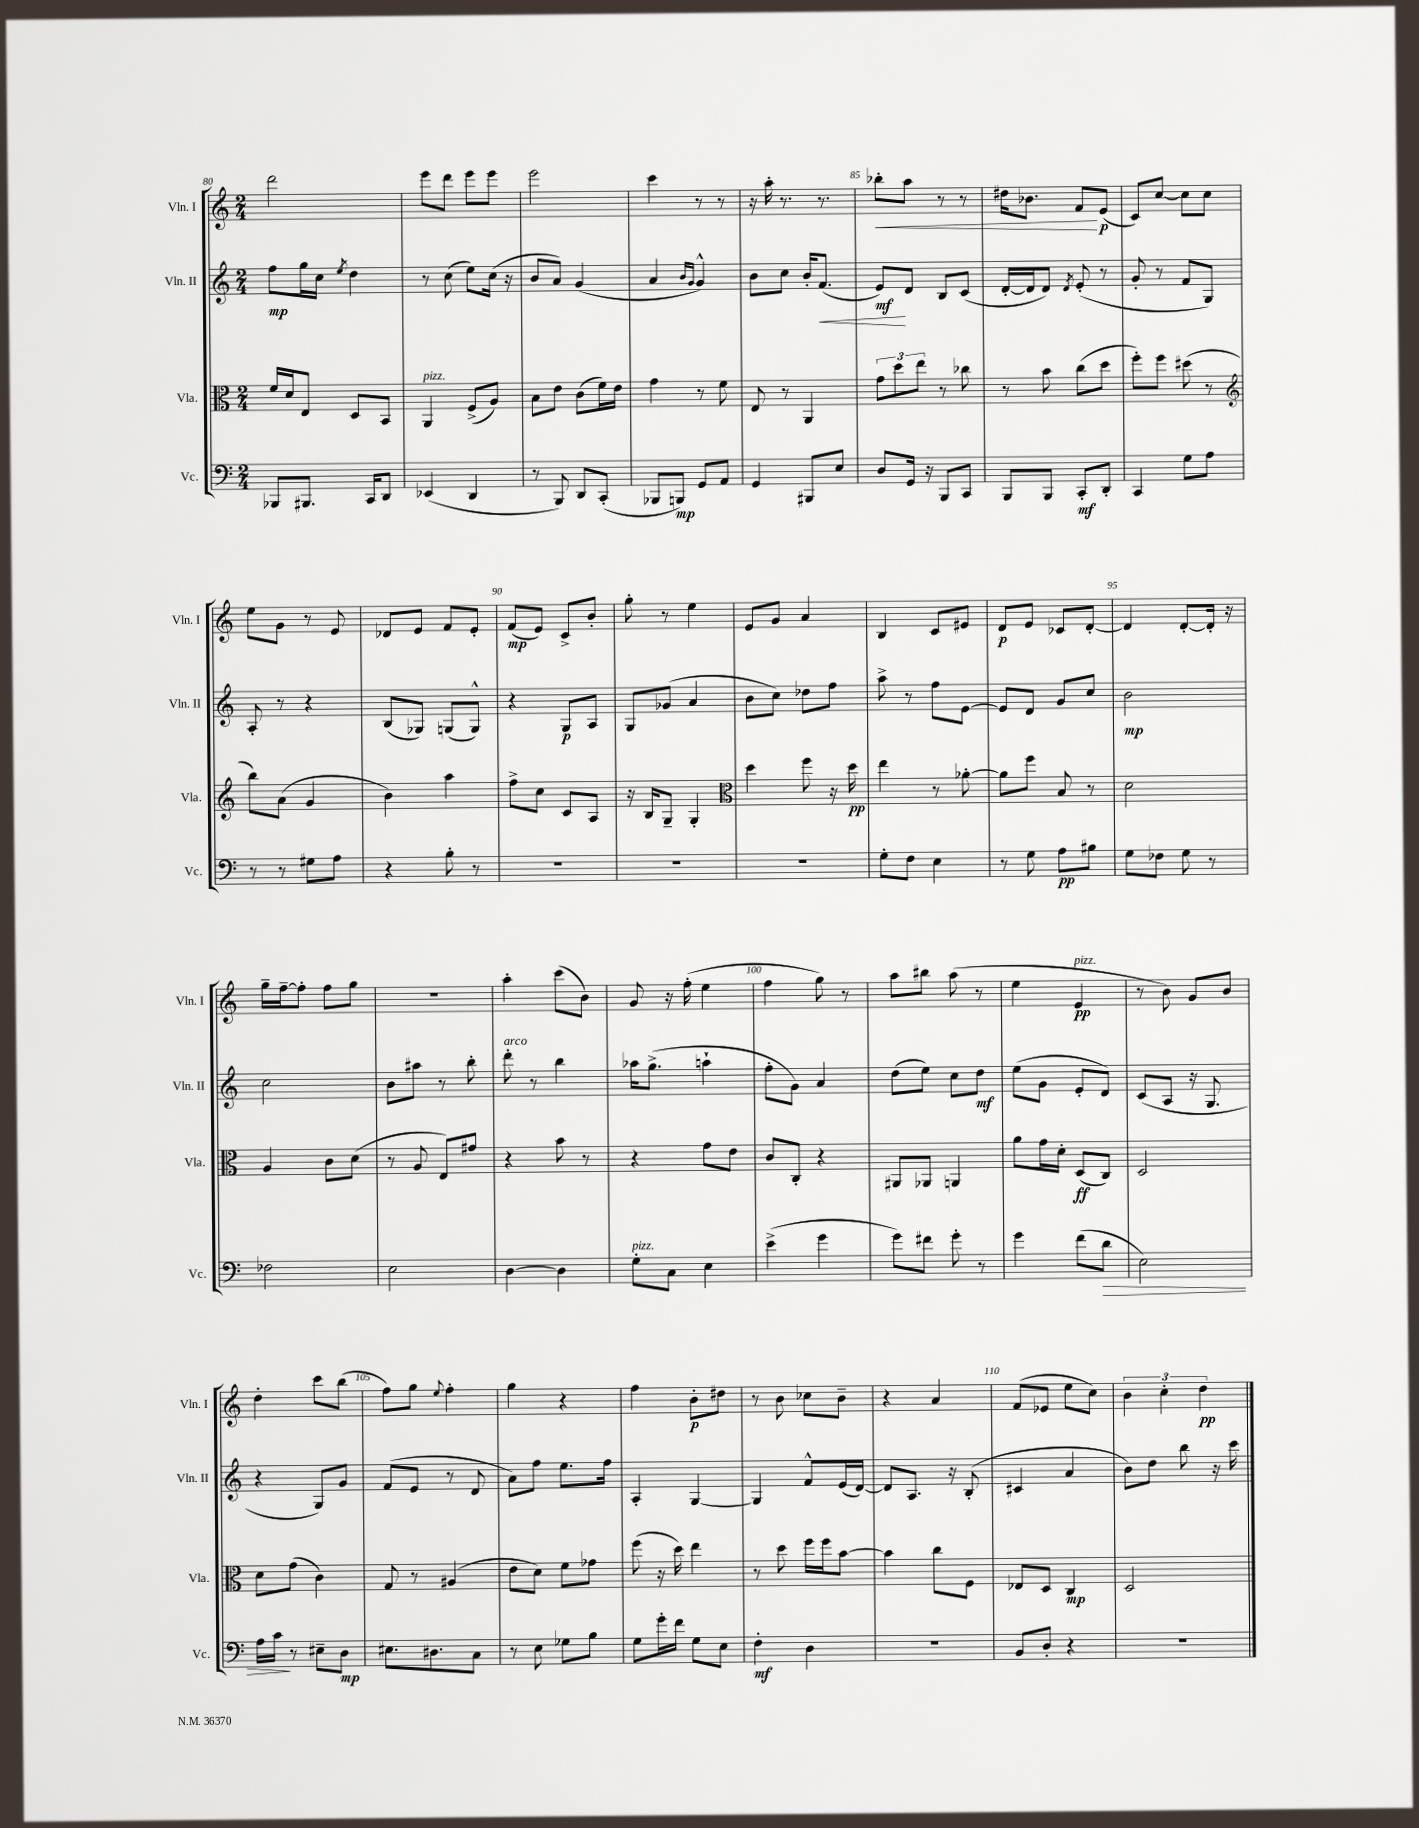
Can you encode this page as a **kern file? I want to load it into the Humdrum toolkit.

**kern	**kern	**kern	**kern
*staff4	*staff3	*staff2	*staff1
*clefF4	*clefC3	*clefG2	*clefG2
*k[]	*k[]	*k[]	*k[]
*M2/4	*M2/4	*M2/4	*M2/4
8BBB-	16f	8ff	2ddd
.	16d	.	.
8.BBB#	8E	16gg	.
.	.	16cc	.
.	.	8qee	.
.	8D	4dd	.
16CC	.	.	.
8DD	8BB	.	.
=	=	=	=
(4EE-	4AA	8r	8eee
.	.	(8cc	8ddd
4DD	(8F^	8ee)	8eee
.	8A)	(16cc	8eee
.	.	16r	.
=	=	=	=
8r	8B	8b	2eee
8BBB)	8e	8a)	.
8DD	(8c	(4g	.
(8CC'	16f)	.	.
.	16e	.	.
=	=	=	=
8BBB-	4g	4a	4ccc
8BBB)	.	.	.
.	.	16qqb	.
.	.	16qqg	.
8GG	8r	4g^^)	8r
8AA	8f	.	8r
=	=	=	=
4GG	8E	8b	16r
.	.	.	16aa'
.	8r	8cc	8.r
8BBB#	4AA	16b'	.
.	.	(8.f	8.r
8E	.	.	.
=	=	=	=
8D	12g	8e)	8bb-'
.	12dd	.	.
16GG	.	8d	8aa
.	12ee	.	.
16r	.	.	.
8BBB	8r	8B	8r
8CC	8cc-	(8c	8r
=	=	=	=
8BBB	8r	[16d'	16dd#
.	.	16d]	8.b-
8BBB	8b	8d)	.
.	.	8qd	.
8CC'	(8cc	(8e'	8f
8DD'	8dd	8r	(8e
=	=	=	=
4CC	8ff')	8g'	8c)
.	8ff	8r	[8cc
8G	(8dd#	8f	8cc]
8A	8r	8G)	8cc
=	=	=	=
*	*clefG2	*	*
8r	8bb)	8A'	8ee
8r	(8a	8r	8g
8G#	4g	4r	8r
8A	.	.	8e
=	=	=	=
4r	4b)	(8B	8d-
.	.	8G-)	8e
8B'	4aa	(8G	8f
8r	.	8G^^)	8e'
=	=	=	=
2r	8ff^	4r	(8f
.	8cc	.	8e)
.	8c	8G	8c^
.	8A	8A	8b'
=	=	=	=
2r	16r	8G	8gg'
.	16B	.	.
.	8G~	(8g-	8r
.	4G'	4a	4ee
=	=	=	=
*	*clefC3	*	*
2r	4dd	8b	8e
.	.	8cc)	8g
.	8ff	8dd-	4a
.	16r	8ff	.
.	16dd	.	.
=	=	=	=
8G'	4ee	8aa^	4B
8F	.	8r	.
4E	8r	8ff	8c
.	[8a-'	[8e	8e#
=	=	=	=
8r	8a-]	8e]	8d
8G	8ff	8d	8e
8A	8B	8g	8c-
8B#	8r	8cc	[8d'
=	=	=	=
8G	2d	2b	4d]
8F-	.	.	.
8G	.	.	[8d'
8r	.	.	16d']
.	.	.	16r
=	=	=	=
2F-	4A	2cc	16gg~
.	.	.	[16ff~
.	.	.	8ff']
.	8c	.	8ff
.	(8d	.	8gg
=	=	=	=
2E	8r	8b	2r
.	8A	8aa#	.
.	8E)	8r	.
.	8g#	8bb'	.
=	=	=	=
[4D	4r	8ddd'	4aa'
.	.	8r	.
4D]	8b	4bb	(8ccc
.	8r	.	8b)
=	=	=	=
8G'	4r	16aa-	8g
.	.	(8.gg^	.
8C	.	.	16r
.	.	.	(16ff'
4E	8g	4aa`	4ee
.	8e	.	.
=	=	=	=
(4e^	8c	8ff'	4ff
.	8C'	8g)	.
4g	4r	4a	8gg)
.	.	.	8r
=	=	=	=
8g)	8AA#	(8dd	8aa
8f#	8AA-	8ee)	8bb#
8g'	4AA	8cc	(8aa
8r	.	8dd	8r
=	=	=	=
4g	8a	(8ee	4ee
.	16g	8g	.
.	16d'	.	.
(8f	(8D	8e'	4e
8d	8C)	8d)	.
=	=	=	=
2E)	2D	(8c	8r
.	.	8A	8b)
.	.	16r	8g
.	.	8.G	.
.	.	.	8b
=	=	=	=
16A	8d	4r	4dd'
16c	.	.	.
8r	(8g	.	.
8E#~	4c)	8G)	8ccc
8D	.	8g	(8bb
=	=	=	=
8.E#	8G	(8f	8ff)
.	8r	8e	8gg
8.D#	.	.	.
.	.	.	8qqee
.	(4A#	8r	4ff'
8C	.	8d	.
=	=	=	=
8r	8e	8a)	4gg
8E	8d)	8ff	.
8G-	8f	8.ee	4r
8B	8g-	.	.
.	.	16ff	.
=	=	=	=
8G	(8ff	4A'	4ff
16g'	16r	.	.
16f	16dd)	.	.
8G	4ee	[4G	8b'
8E	.	.	8dd#
=	=	=	=
4F'	8r	4G]	8r
.	8dd	.	8b
4D	16ff	8f^^	8cc-
.	16ff	.	.
.	[8b	(16e	8b~
.	.	[16d)	.
=	=	=	=
2r	4b]	8d]	4r
.	.	8.A	.
.	8cc	.	4a
.	.	16r	.
.	8F	(8B'	.
=	=	=	=
8BB	8E-	4c#	(8f
8D'	8D	.	8e-
4r	4C	4a	8ee
.	.	.	8cc)
=	=	=	=
2r	2D	8b)	6b
.	.	8dd	.
.	.	.	6cc'
.	.	8bb	.
.	.	.	6dd
.	.	16r	.
.	.	16ccc	.
==	==	==	==
*-	*-	*-	*-
